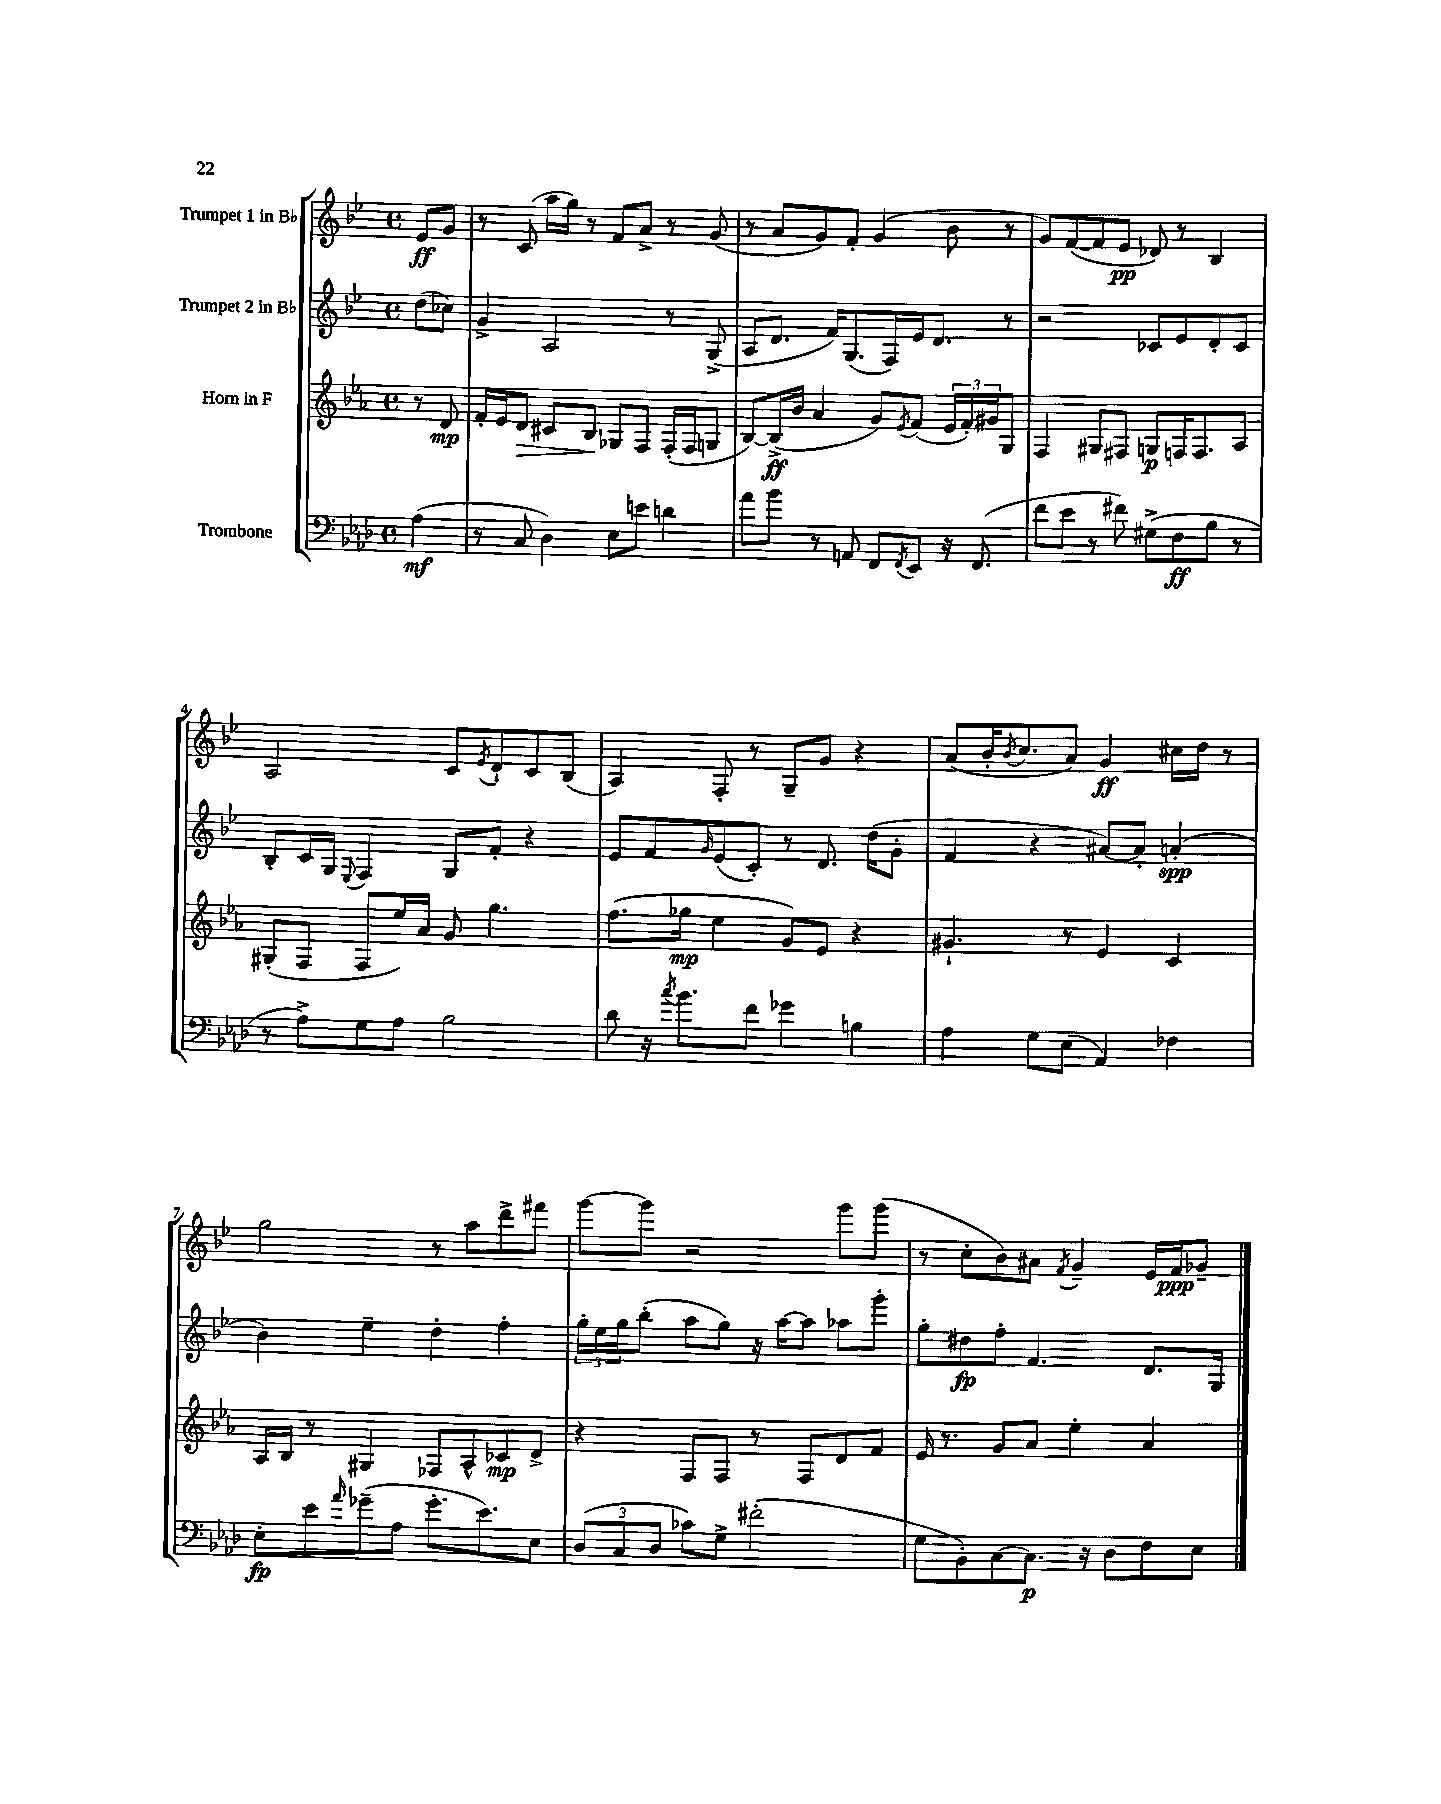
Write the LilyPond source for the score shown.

<<
\new StaffGroup <<
\new Staff = "s0" \with { instrumentName = "Trumpet 1 in Bb" } {
    \clef treble \key bes \major \defaultTimeSignature \time 4/4 \partial 4
    ees'8\ff g'8 |
    r8 c'8( a''16 g''16) r8 f'8 a'8-> r8 g'8( |
    r8 a'8 g'8) f'8-. g'4( bes'8 r8 |
    g'8) f'8~( f'8 ees'8\pp des'8) r8 bes4 |
    a2 c'8 \acciaccatura { ees'8 } d'8-! c'8 bes8( |
    a4) f8-. r8 g8-- g'8 r4 |
    a'8( bes'16-. \acciaccatura { bes'8 } c''8. a'8) g'4\ff cis''16 d''16 r8 |
    g''2 r8 a''8 d'''8-> fis'''8 |
    g'''8~ g'''8 r2 g'''8 g'''8( |
    r8 c''8-. bes'8) ais'8 \acciaccatura { f'8 } g'4-- ees'16 f'16\ppp ges'8-- \bar "|." |
}
\new Staff = "s1" \with { instrumentName = "Trumpet 2 in Bb" } {
    \clef treble \key bes \major \defaultTimeSignature \time 4/4 \partial 4
    d''8( ces''8) |
    g'4-> a2 r8 g8->( |
    a8 d'8. f'16) g8.( f16) ees'16 d'8. r8 |
    r2 ces'8 ees'8 d'8-. ces'8 |
    bes8-. c'16 g16 \appoggiatura { ees8 } f4 g8 f'8-. r4 |
    ees'8 f'8 \grace { g'16 } ees'8( c'8-.) r8 d'8. d''16( g'8-. |
    f'4 r4 ais'8~) ais'8-. a'4-.\spp( |
    bes'4) ees''4-- d''4-. f''4-. |
    \tuplet 3/2 { g''16-. ees''16 g''16 } bes''8-.( a''8 g''8) r16 a''16~ a''8 aes''8 g'''8-. |
    g''8-. dis''8\fp f''8-. f'4. d'8. g16 \bar "|." |
}
\new Staff = "s2" \with { instrumentName = "Horn in F" } {
    \clef treble \key ees \major \defaultTimeSignature \time 4/4 \partial 4
    r8 d'8\mp |
    f'16-. ees'16 d'8\> cis'8 bes8\! ges8 f8 f16-.( f16 g8 |
    bes8~) bes16->\ff( bes'16 aes'4 g'8) \acciaccatura { ees'8 } f'8( \tuplet 3/2 { ees'16 f'16-.) gis'16 } g8 |
    f4 gis8 fis8 g8\p f16 f8. aes8 |
    gis8-.( f8 f8 ees''16) aes'16 g'8 g''4. |
    f''8.( ges''16\mp ees''4 g'8) ees'8 r4 |
    gis'4.-! r8 ees'4 c'4 |
    aes16 bes16 r8 gis4 fes8 aes8-^ ces'8\mp d'8-> |
    r4 f8 f8 r8 f8 d'8 f'8 |
    ees'16 r8. g'8 aes'8 ees''4-. aes'4 \bar "|." |
}
\new Staff = "s3" \with { instrumentName = "Trombone" } {
    \clef bass \key aes \major \defaultTimeSignature \time 4/4 \partial 4
    aes4\mf( |
    r8 c8 des4) ees8 e'8 d'4 |
    aes'8 bes'8 r8 a,8 f,8 \acciaccatura { f,8 } ees,8 r16 f,8.( |
    f'8 ees'8 r8 fis'8) gis8->( f8\ff bes8 r8 |
    r8 aes8->) g8 aes8 bes2 |
    des'8 r16 \acciaccatura { c''8 } bes'8. f'8 ges'4 b4 |
    aes4 g8 ees8( aes,4) fes4 |
    ees8-.\fp ees'8 \grace { aes'16 } ges'8--( aes8 ges'8.-. ees'8.) ees8 |
    \tuplet 3/2 { des8( c8 des8 } ces'8) g8-> fis'2-.( |
    g8 bes,8-.) c8~ c8.\p r16 des8 f8 ees8 \bar "|." |
}
>>
>>
